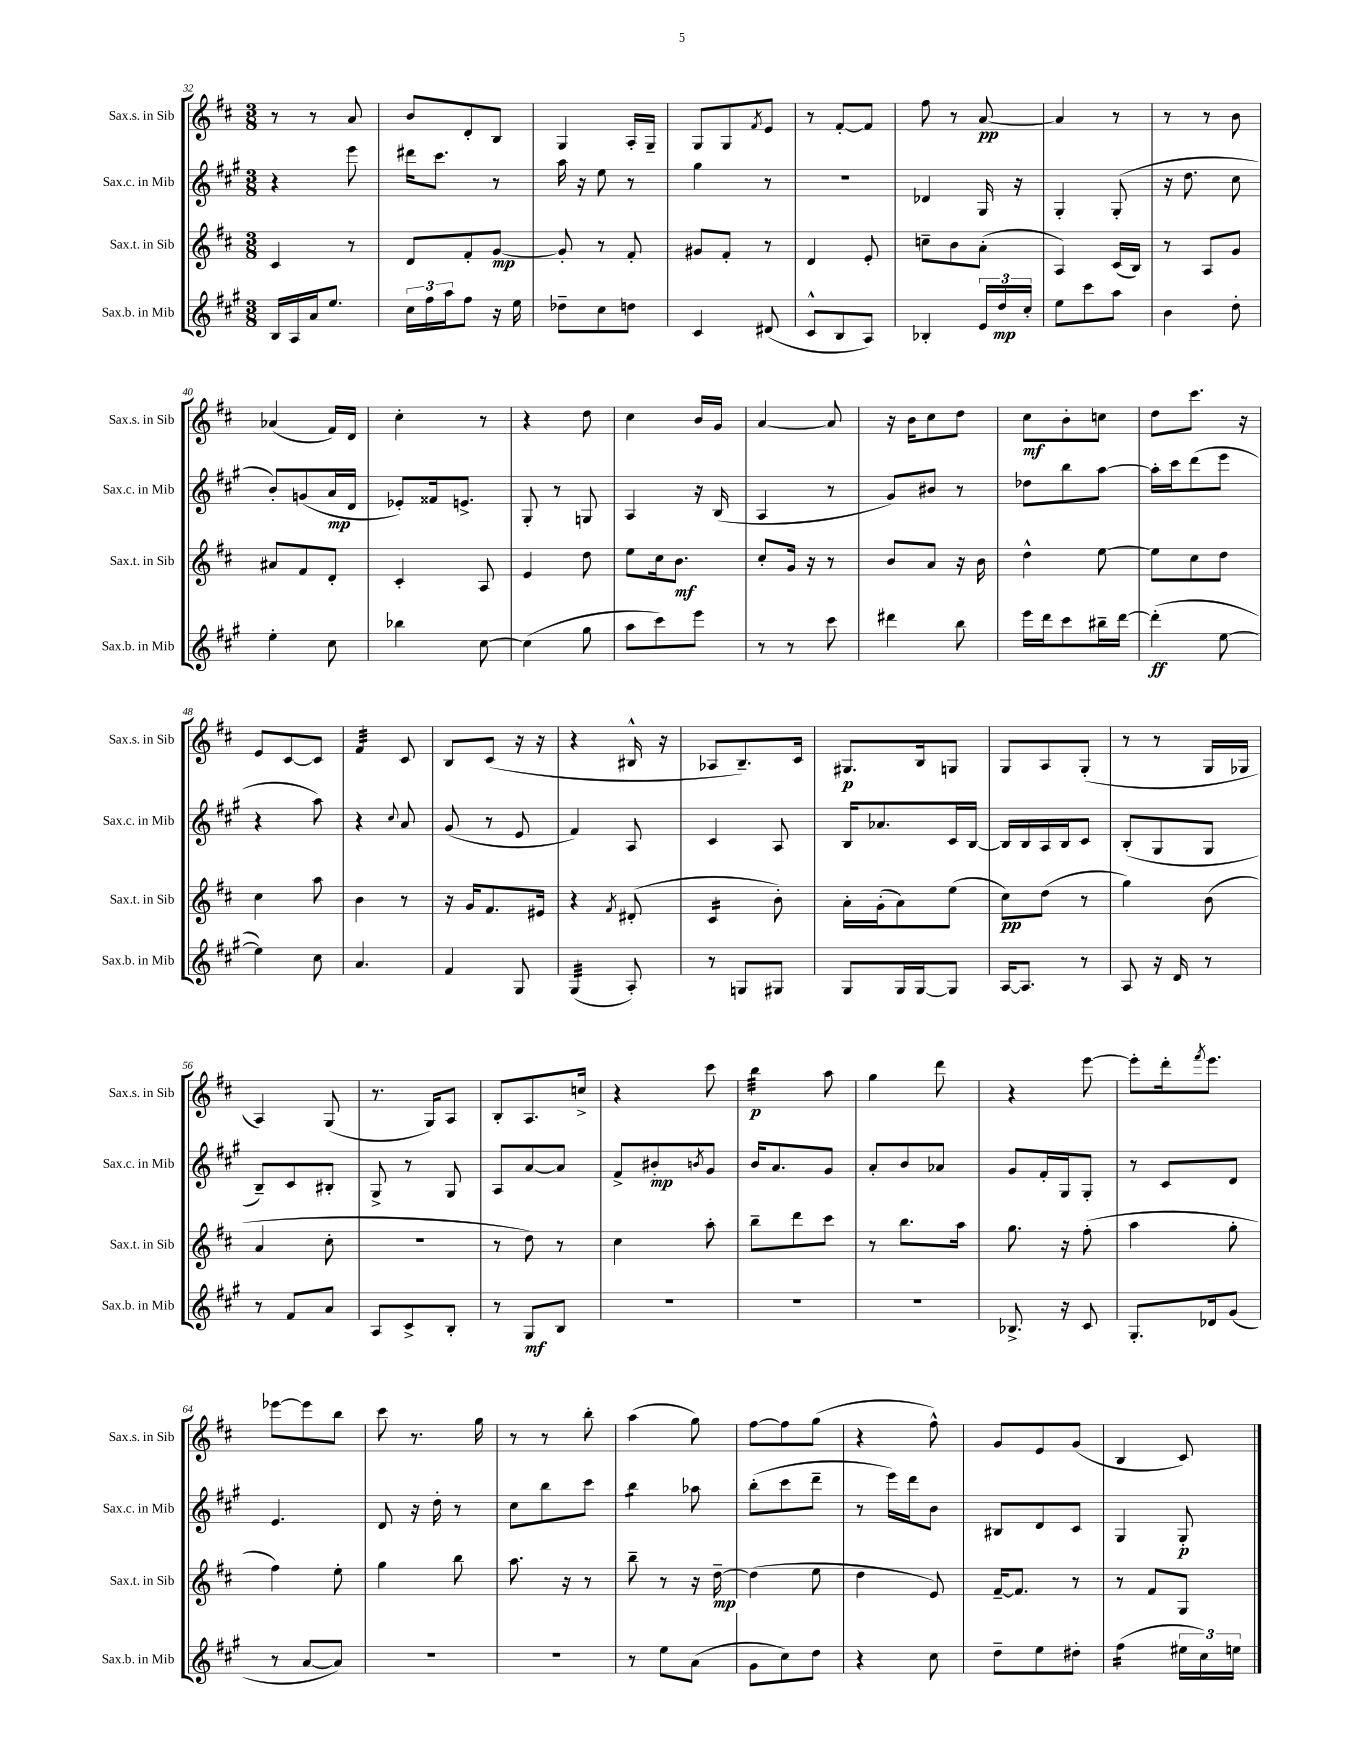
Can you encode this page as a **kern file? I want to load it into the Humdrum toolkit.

**kern	**kern	**kern	**kern
*staff4	*staff3	*staff2	*staff1
*clefG2	*clefG2	*clefG2	*clefG2
*k[f#c#g#]	*k[f#c#]	*k[f#c#g#]	*k[f#c#]
*M3/8	*M3/8	*M3/8	*M3/8
16B	4c#	4r	8r
16A	.	.	.
16a	.	.	8r
8.ee	.	.	.
.	8r	8eee	8a
=	=	=	=
24cc#	8d	16ddd#	8b
24ff#	.	.	.
.	.	8.ccc#	.
24aa	.	.	.
8ff#	8f#'	.	8d'
16r	[8g	8r	8B
16ee	.	.	.
=	=	=	=
8dd-~	8g']	16aa	4G
.	.	16r	.
8cc#	8r	8ee	.
8dd	8f#'	8r	16A'
.	.	.	16G~
=	=	=	=
4c#	8g#	4gg#	8G
.	8f#'	.	8G
.	.	.	8qf#
(8d#	8r	8r	8e
=	=	=	=
8c#^^	4d	4.r	8r
8B	.	.	[8f#'
8A)	8e'	.	8f#]
=	=	=	=
4B-'	8cc~	4d-	8ff#
.	8b	.	8r
24e	(8a'	16G#	[8a
24dd	.	.	.
.	.	16r	.
24cc#'	.	.	.
=	=	=	=
8ee	4A)	4G#'	4a]
8ccc#	.	.	.
8aa	(16c#	(8G#'	8r
.	16B)	.	.
=	=	=	=
4b	8r	16r	8r
.	.	8.dd	.
.	8A	.	8r
8dd'	8g	8cc#	8b
=	=	=	=
4ee'	8a#	8b')	(4a-
.	8f#	(8g	.
8cc#	8d'	16a	16f#)
.	.	16d	16d
=	=	=	=
4bb-	4c#'	8e-')	4cc#'
.	.	16f##	.
.	.	8.e^	.
[8cc#	8A	.	8r
=	=	=	=
(4cc#]	4e	8G#'	4r
.	.	8r	.
8gg#	8dd	8G	8dd
=	=	=	=
8aa	8ee	4A	4cc#
8ccc#)	16cc#	.	.
.	8.b	.	.
8eee	.	16r	16b
.	.	(16B	16g
=	=	=	=
8r	8cc#'	4A	[4a
8r	16g	.	.
.	16r	.	.
8ccc#	8r	8r	8a]
=	=	=	=
4ddd#	8b	8g#)	16r
.	.	.	16b
.	8a	8b#	8cc#
8bb	16r	8r	8dd
.	16b	.	.
=	=	=	=
16eee	4dd^^	8dd-	8cc#
16ddd	.	.	.
8ccc#	.	8bb	8b'
16bb#~	[8ee	[8aa	8cc
[16ddd	.	.	.
=	=	=	=
(4ddd']	8ee]	16aa']	8dd
.	.	16ccc#	.
.	8cc#	(8ddd	8.ccc#
[8ee	8dd	8eee	.
.	.	.	16r
=	=	=	=
4ee])	4cc#	4r	8e
.	.	.	[8c#
8cc#	8aa	8aa)	8c#]
=	=	=	=
4.a	4b	4r	4f#
.	.	8qqcc#	.
.	8r	8a	8c#
=	=	=	=
4f#	16r	(8g#	8B
.	16g	.	.
.	8.f#	8r	(8c#
8G#	.	8e	16r
.	16e#	.	16r
=	=	=	=
(4G#	4r	4f#)	4r
.	8qf#	.	.
8A')	(8d#'	8A	16B#^^
.	.	.	16r
=	=	=	=
8r	4c#	4c#	8A-
8G	.	.	8.B~)
8G#	8b')	8A	.
.	.	.	16c#
=	=	=	=
8G#	16a'	16B	8.G#
.	(16g'	8.a-	.
16G#	8a)	.	.
[16G#	.	.	16B
8G#]	(8ee	16c#	8G
.	.	[16B	.
=	=	=	=
[16A	8cc#)	16B]	8G
8.A]	.	16B	.
.	(8dd	16A	8A
.	.	16B	.
8r	8r	8c#	(8G'
=	=	=	=
8A	4gg)	(8B'	8r
16r	.	8G#	8r
16d	.	.	.
8r	(8b	8G#	16G
.	.	.	16G-
=	=	=	=
8r	4a	8B~)	4A)
8f#	.	8c#	.
8a	8cc#'	8B#'	(8G
=	=	=	=
8A	4.r	8G#^	8.r
8c#^	.	8r	.
.	.	.	16G)
8B'	.	8G#	8A
=	=	=	=
8r	8r	8A	8B'
8G#	8dd)	[8a	8.A
8B	8r	8a]	.
.	.	.	16cc^
=	=	=	=
4.r	4cc#	8f#^	4r
.	.	8b#'	.
.	.	8qb	.
.	8aa'	8g#	8ccc#
=	=	=	=
4.r	8bb~	16b	4bb
.	.	8.a	.
.	8ddd	.	.
.	8ccc#	8g#	8aa
=	=	=	=
4.r	8r	8a'	4gg
.	8.bb	8b	.
.	.	8a-	8ddd
.	16aa	.	.
=	=	=	=
8.B-^	8.gg	8g#	4r
.	.	16f#'	.
16r	16r	16G#	.
8c#	(8ff#'	8G#'	[8eee
=	=	=	=
8.G#'	4aa	8r	8eee']
.	.	8c#	16ddd'
.	.	.	8qfff#
16d-	.	.	8.eee
(8g#	8gg'	8d	.
=	=	=	=
8r	4ff#)	4.e	[8eee-
[8a	.	.	8eee-]
8a])	8ee'	.	8bb
=	=	=	=
4.r	4gg	8d	8ccc#
.	.	16r	8.r
.	.	16dd'	.
.	8bb	8r	.
.	.	.	16gg
=	=	=	=
4.r	8.aa	8cc#	8r
.	.	8bb	8r
.	16r	.	.
.	8r	8ccc#	8bb'
=	=	=	=
8r	8bb~	4bb	(4aa
8ee	8r	.	.
(8a	16r	8aa-	8gg)
.	[16dd~	.	.
=	=	=	=
8g#	(4dd]	(8bb'	[8ff#
8cc#)	.	8ccc#	8ff#]
8dd	8ee	8ddd~	(8gg
=	=	=	=
4r	4dd	8r	4r
.	.	16eee)	.
.	.	16ddd	.
8cc#	8e)	8b	8ff#^^)
=	=	=	=
8dd~	[16f#~	8B#	8g
.	8.f#]	.	.
8ee	.	8d	8e
8dd#'	8r	8c#	(8g
=	=	=	=
(4ff#	8r	4G#	4B
.	8f#	.	.
24ee#	8G	8G#'	8c#)
24cc#)	.	.	.
24ee	.	.	.
==	==	==	==
*-	*-	*-	*-
